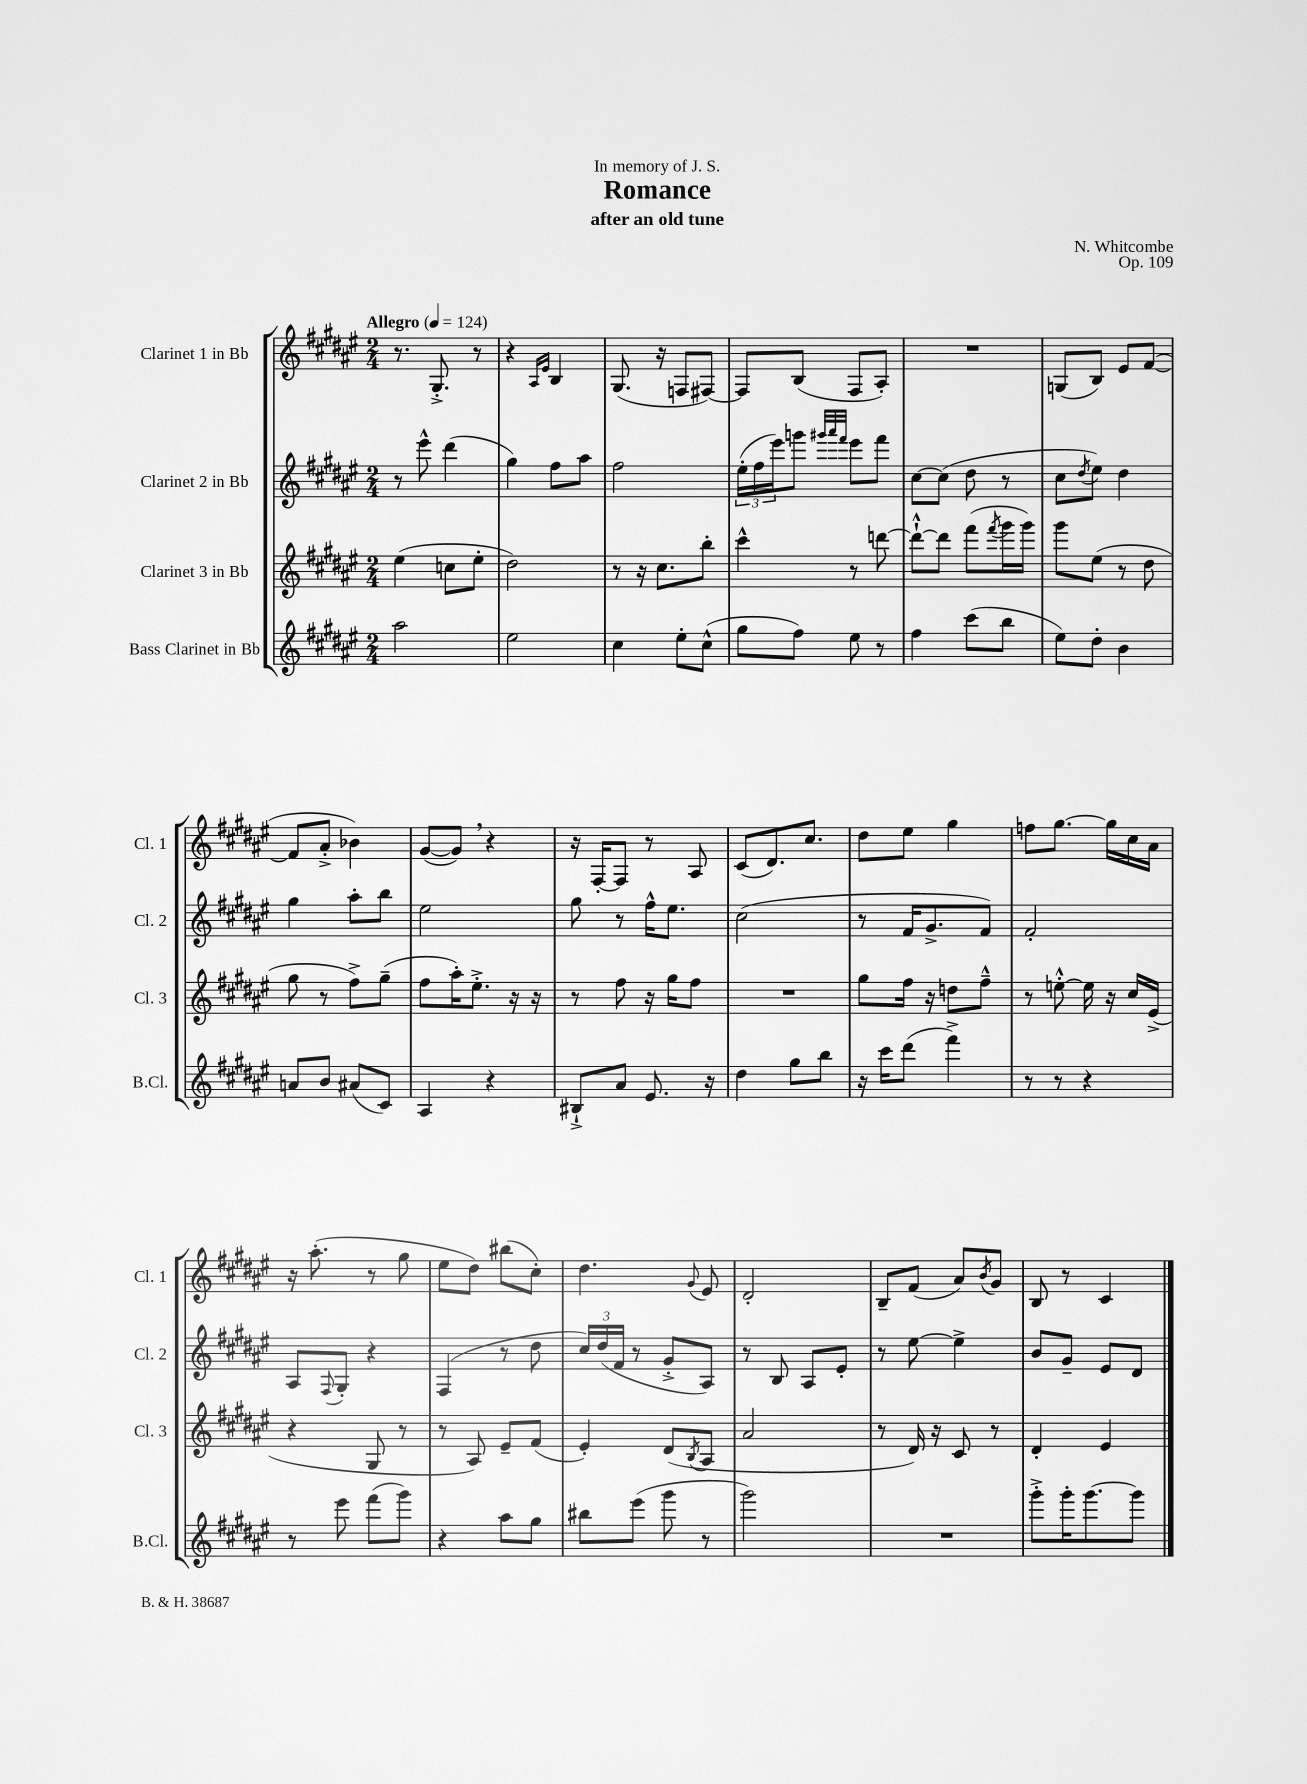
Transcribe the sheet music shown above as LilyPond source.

\header { title = "Romance" composer = "N. Whitcombe" subtitle = "after an old tune" dedication = "In memory of J. S." opus = "Op. 109" }
<<
\new StaffGroup <<
\new Staff = "s0" \with { instrumentName = "Clarinet 1 in Bb" shortInstrumentName = "Cl. 1" } {
    \clef treble \key fis \major \numericTimeSignature \time 2/4 \tempo "Allegro" 4 = 124
    r8. gis8.-.-> r8 |
    r4 \grace { ais16 eis'16 } b4 |
    gis8.( r16 f8 fis8~) |
    fis8 b8( fis8 ais8-.) |
    R2 |
    g8( b8) eis'8 fis'8~( |
    fis'8 ais'8-.-> bes'4) |
    gis'8~( gis'8) \breathe r4 |
    r16 fis16~-. fis8 r8 ais8 |
    cis'8( dis'8.) cis''8. |
    dis''8 eis''8 gis''4 |
    f''8 gis''8.~ gis''16 cis''16 ais'16 |
    r16 ais''8.-.( r8 gis''8 |
    eis''8 dis''8) bis''8( cis''8-.) |
    dis''4. \appoggiatura { gis'8 } eis'8 |
    dis'2-. |
    b8-- fis'8( ais'8) \acciaccatura { b'8 } gis'8 |
    b8 r8 cis'4 \bar "|." |
}
\new Staff = "s1" \with { instrumentName = "Clarinet 2 in Bb" shortInstrumentName = "Cl. 2" } {
    \clef treble \key fis \major \numericTimeSignature \time 2/4
    r8 eis'''8-^ dis'''4( |
    gis''4) fis''8 ais''8 |
    fis''2 |
    \tuplet 3/2 { eis''16-.( fis''16 eis'''16) } g'''8 \grace { gis'''32 ais'''32 fis'''32 } eis'''8 fis'''8 |
    cis''8~ cis''8( dis''8 r8 |
    cis''8 \acciaccatura { dis''8 } eis''8) dis''4 |
    gis''4 ais''8-. b''8 |
    eis''2 |
    gis''8 r8 fis''16-^ eis''8. |
    cis''2( |
    r8 fis'16 gis'8.-> fis'8) |
    fis'2-. |
    ais8 \appoggiatura { fis8 } gis8-. r4 |
    fis4( r8 dis''8 |
    \tuplet 3/2 { cis''16) dis''16( fis'16 } r8 gis'8-.-> ais8) |
    r8 b8 ais8 eis'8-. |
    r8 eis''8~ eis''4-> |
    b'8 gis'8-- eis'8 dis'8 \bar "|." |
}
\new Staff = "s2" \with { instrumentName = "Clarinet 3 in Bb" shortInstrumentName = "Cl. 3" } {
    \clef treble \key fis \major \numericTimeSignature \time 2/4
    eis''4( c''8 eis''8-. |
    dis''2) |
    r8 r16 cis''8. b''8-. |
    cis'''4-^ r8 d'''8~ |
    d'''8~-!-^ d'''8 fis'''8( \acciaccatura { fis'''8 } gis'''16 gis'''16) |
    gis'''8 eis''8( r8 dis''8 |
    gis''8 r8 fis''8->) gis''8--( |
    fis''8 ais''16-.) eis''8.-.-> r16 r16 |
    r8 fis''8 r16 gis''16 fis''8 |
    R2 |
    gis''8 fis''16 r16 d''8 fis''8---^ |
    r8 e''8~-.-^ e''16 r16 cis''16 eis'16->( |
    r4 gis8 r8 |
    r8 ais8) eis'8-- fis'8( |
    eis'4-.) dis'8( \acciaccatura { b8 } ais8 |
    ais'2 |
    r8 dis'16) r16 cis'8 r8 |
    dis'4-. eis'4 \bar "|." |
}
\new Staff = "s3" \with { instrumentName = "Bass Clarinet in Bb" shortInstrumentName = "B.Cl." } {
    \clef treble \key fis \major \numericTimeSignature \time 2/4
    ais''2 |
    eis''2 |
    cis''4 eis''8-. cis''8-^( |
    gis''8 fis''8) eis''8 r8 |
    fis''4 cis'''8( b''8 |
    eis''8) dis''8-. b'4 |
    a'8 b'8 ais'8( cis'8) |
    ais4 r4 |
    bis8-!-> ais'8 eis'8. r16 |
    dis''4 gis''8 b''8 |
    r16 cis'''16 dis'''8( fis'''4->) |
    r8 r8 r4 |
    r8 eis'''8 fis'''8( gis'''8) |
    r4 ais''8 gis''8 |
    bis''8 eis'''8( gis'''8 r8 |
    gis'''2) |
    R2 |
    gis'''8-.-> gis'''16-. gis'''8.~ gis'''8 \bar "|." |
}
>>
>>
\layout { \context { \Score \remove "Bar_number_engraver" } }
